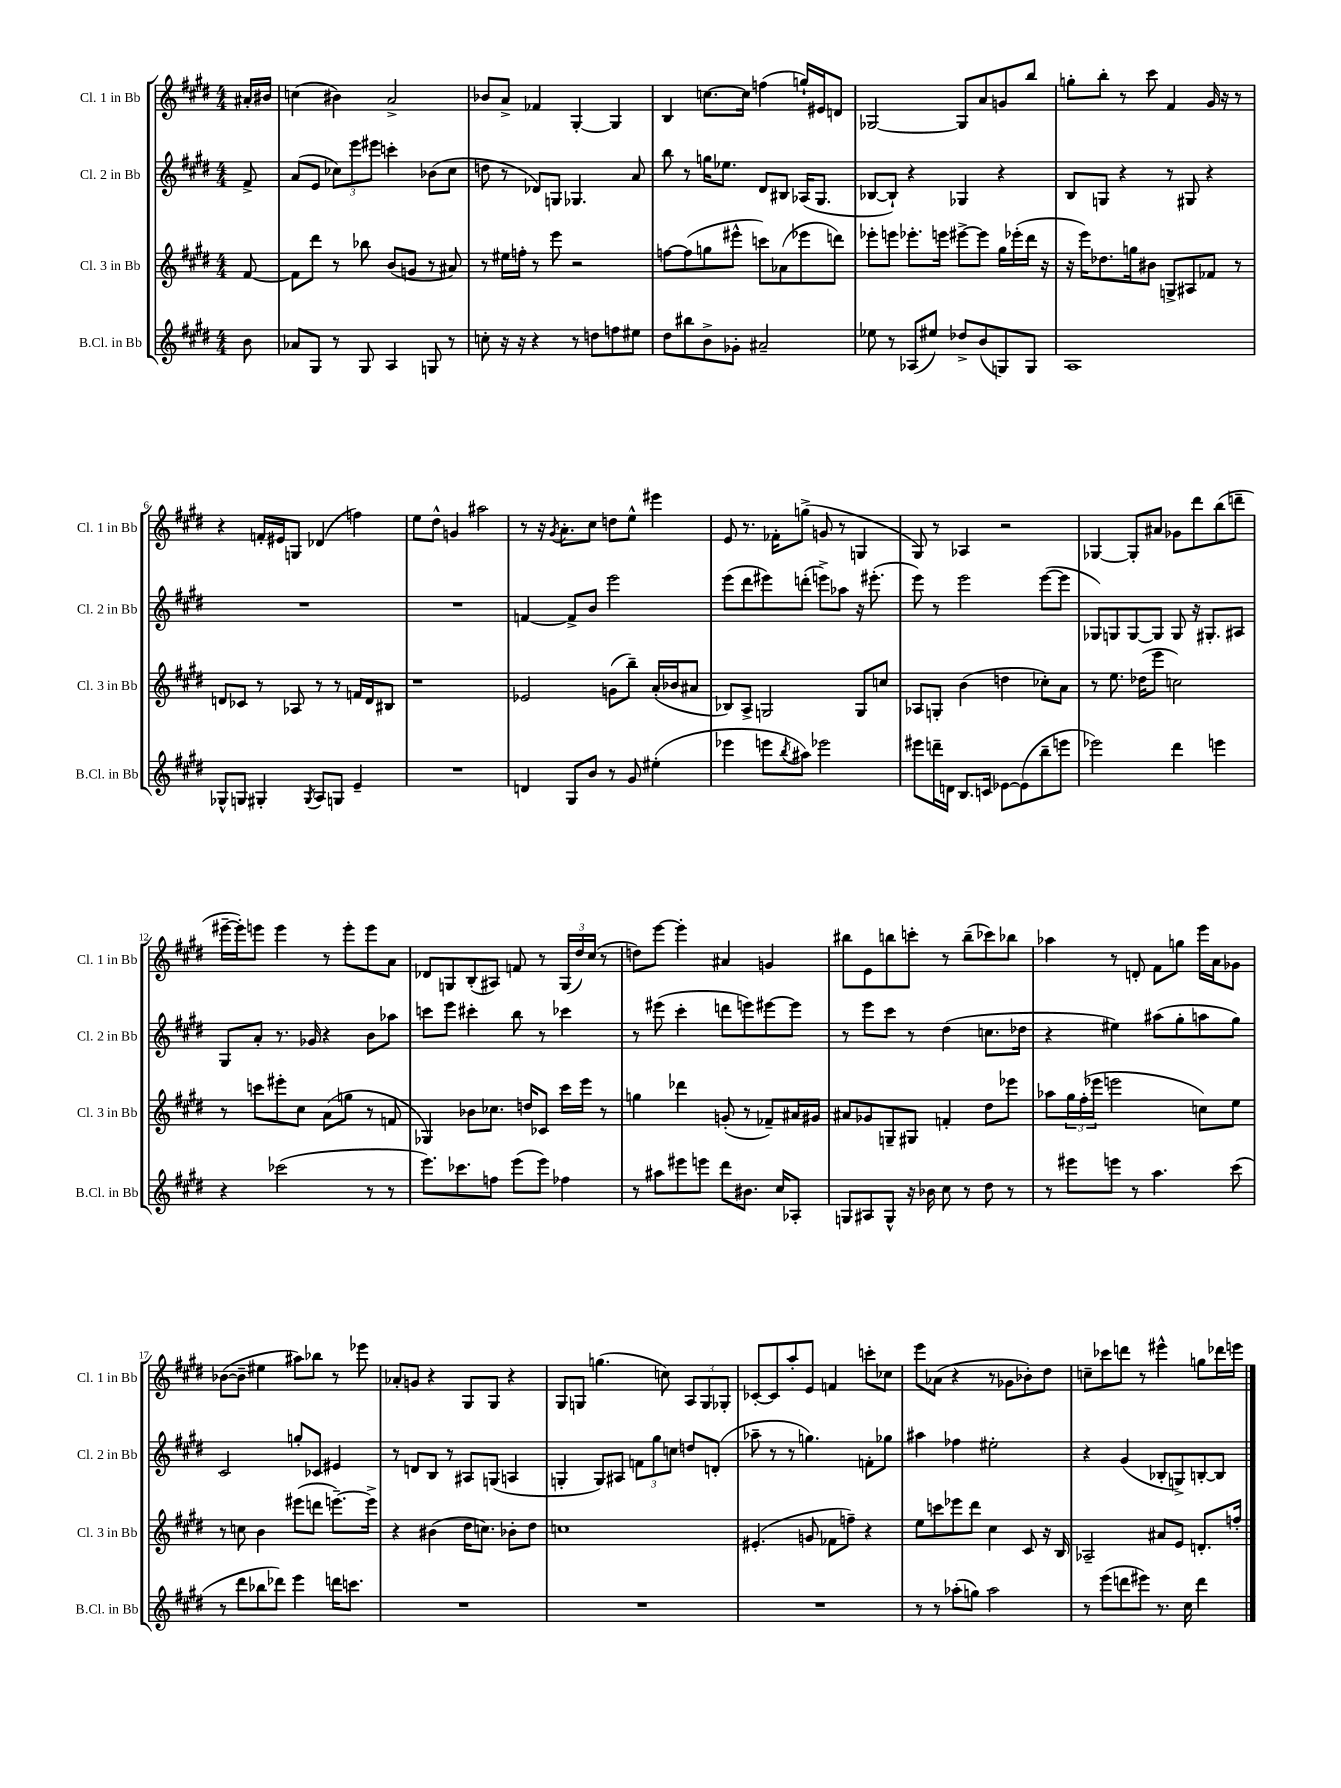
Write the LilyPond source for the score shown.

<<
\new StaffGroup <<
\new Staff = "s0" \with { instrumentName = "Cl. 1 in Bb" shortInstrumentName = "Cl. 1 in Bb" } {
    \clef treble \key e \major \numericTimeSignature \time 4/4 \partial 8
    ais'16-. bis'16 |
    c''4( bis'4) a'2-> |
    bes'8 a'8-> fes'4 gis4~-. gis4 |
    b4 c''8.~ c''16 f''4( g''16-!) eis'16 d'8 |
    ges2~ ges8 a'8 g'8 b''8 |
    g''8-. b''8-. r8 cis'''8 fis'4 gis'16 r16 r8 |
    r4 f'16-. eis'16 g8 des'4( f''4) |
    e''8 dis''8-^ g'4 ais''2 |
    r8 r16 \acciaccatura { gis'8 } a'8.-. cis''8 d''8 e''8-^ eis'''4 |
    e'8 r8. fes'16-. g''8->( g'8 r8 g4 |
    gis8) r8 aes4 r2 |
    ges4~ ges8-. ais'8 ges'8 dis'''8 b''8( d'''8-- |
    eis'''16~-- eis'''16-.) e'''8 e'''4 r8 e'''8-. e'''8 a'8 |
    des'8 g8 b8-.( ais8) f'8 r8 \tuplet 3/2 { g16( dis''16) cis''16( } r8 |
    d''8) e'''8~ e'''4-. ais'4 g'4 |
    bis''8 e'8 b''8 c'''8-. r8 b''8--( ces'''8) bes''8 |
    aes''4 r8 d'8-. fis'8 g''8 e'''16 a'16 ges'8 |
    bes'8~( bes'8-- eis''4 ais''8) bes''8 r8 ees'''8 |
    aes'8-. g'8 r4 gis8 gis8 r4 |
    gis8 g8 g''4.( c''8) \tuplet 3/2 { a8 g8 ges8-. } |
    ces'8~-. ces'8 a''8-. e'8 f'4 c'''8-. ces''8 |
    e'''8 aes'8( r4 r8 ges'8 bes'8-.) dis''8 |
    c''8-- ces'''8 d'''8 r8 eis'''4-^ g''8 des'''16 e'''16 \bar "|." |
}
\new Staff = "s1" \with { instrumentName = "Cl. 2 in Bb" shortInstrumentName = "Cl. 2 in Bb" } {
    \clef treble \key e \major \numericTimeSignature \time 4/4 \partial 8
    fis'8-> |
    a'8( e'8 \tuplet 3/2 { ces''8) e'''8 eis'''8 } c'''4-. bes'8( ces''8 |
    d''8 r8 des'8) g8 ges4. a'8 |
    b''8 r8 g''16 ees''8. dis'8 bis8 aes16( gis8. |
    bes8~ bes8-!) r4 ges4 r4 |
    b8 g8 r4 r8 gis8 r4 |
    R1 |
    R1 |
    f'4~ f'8-> b'8 e'''2 |
    e'''8( dis'''8 eis'''8) d'''8-.( e'''8->) aes''8 r16 eis'''8.-.( |
    e'''8) r8 e'''2 e'''8~( e'''8 |
    ges8) g8 g8~ g8 g8 r16 gis8.-. ais8 |
    gis8 a'8-. r8. ges'16 r4 b'8 aes''8 |
    c'''8 e'''8 cis'''4-. b''8 r8 ces'''4 |
    r8 eis'''8( cis'''4-. d'''8 e'''8) eis'''8~ eis'''8 |
    r8 e'''8 cis'''8 r8 dis''4( c''8. des''16 |
    r4 eis''4) ais''8( gis''8-. a''8 gis''8) |
    cis'2 g''8-. ces'8 eis'4 |
    r8 d'8 b8 r8 ais8 g8( a4 |
    g4-. g8) ais8 \tuplet 3/2 { f'8 gis''8 c''8 } d''8 d'8-.( |
    aes''8-- r8 r8 g''4.) f'8-. ges''8 |
    ais''4 fes''4 eis''2-. |
    r4 gis'4( bes8-. g8->) b8~-. b8 \bar "|." |
}
\new Staff = "s2" \with { instrumentName = "Cl. 3 in Bb" shortInstrumentName = "Cl. 3 in Bb" } {
    \clef treble \key e \major \numericTimeSignature \time 4/4 \partial 8
    fis'8~ |
    fis'8 dis'''8 r8 bes''8 b'8( g'8 r8 ais'8) |
    r8 eis''16 f''16-. r8 e'''8 r2 |
    f''8~ f''8( g''8 eis'''8-^ c'''8) aes'8( ees'''8 d'''8) |
    ees'''8-. e'''8 ees'''8.-. e'''16 eis'''8~-> eis'''8 gis''16 ees'''16-.( dis'''16 r16 |
    r16 e'''16) des''8. g''16 bis'8 g8-> ais8 fes'8 r8 |
    d'8 ces'8 r8 aes8 r8 r8 f'16 d'16 bis8 |
    r1 |
    ees'2 g'8( b''8--) a'16-.( bes'16 ais'8 |
    bes8) a8-> g2 g8 c''8 |
    aes8 g8-. b'4( d''4 ces''8-.) a'8 |
    r8 e''8. des''16( e'''8 c''2) |
    r8 c'''8 eis'''8-. cis''8 a'8( g''8 r8 f'8 |
    ges4) bes'8 ces''8. d''16 ces'8 cis'''16 e'''16 r8 |
    g''4 des'''4 g'8-.( r8 fes'8--) ais'16 gis'16 |
    ais'8 ges'8 g8-- gis8 f'4-. dis''8 ees'''8 |
    aes''8 \tuplet 3/2 { gis''16 fis''16-.( ees'''16 } e'''2 c''8) e''8 |
    r8 c''8 b'4 eis'''8( d'''8 e'''8.~--) e'''16-> |
    r4 bis'4( dis''16 c''8.) bes'8-. dis''8 |
    c''1 |
    eis'4.-.( g'8 fes'8 f''8--) r4 |
    e''8 c'''8 ees'''8 dis'''8 cis''4 cis'8 r16 b16 |
    aes2-- ais'8 e'8 d'8.-. f''16-. \bar "|." |
}
\new Staff = "s3" \with { instrumentName = "B.Cl. in Bb" shortInstrumentName = "B.Cl. in Bb" } {
    \clef treble \key e \major \numericTimeSignature \time 4/4 \partial 8
    b'8 |
    aes'8 gis8 r8 gis8 a4 g8 r8 |
    c''8-. r16 r16 r4 r8 d''8 f''8 eis''8 |
    dis''8 bis''8 b'8-> ges'8-. ais'2-- |
    ees''8 r8 aes8( eis''8) des''8-> b'8( g8) g8 |
    a1 |
    ges8-^ g8 gis4-. \acciaccatura { gis8 } a8 g8 e'4-- |
    R1 |
    d'4 gis8 b'8 r8 gis'8 eis''4-.( |
    ees'''4 e'''8 \acciaccatura { b''8 } ais''8) ees'''2 |
    eis'''8 d'''16-- d'16 b8. c'16 ees'8~ ees'8( b''8-- e'''8 |
    ees'''2) dis'''4 e'''4 |
    r4 ces'''2( r8 r8 |
    e'''8.) ces'''8. f''8 e'''8( e'''8) fes''4 |
    r8 ais''8 eis'''8 e'''8 dis'''8 bis'8. cis''16 aes8-. |
    g8 ais8 g8-^ r16 bes'16 cis''8 r8 dis''8 r8 |
    r8 eis'''8 e'''8 r8 a''4. cis'''8( |
    r8 dis'''8 bes''8 des'''8) e'''4 d'''16 c'''8. |
    R1 |
    R1 |
    R1 |
    r8 r8 aes''8-.( g''8) aes''2 |
    r8 e'''8( d'''8 eis'''8) r8. cis''16 d'''4 \bar "|." |
}
>>
>>
